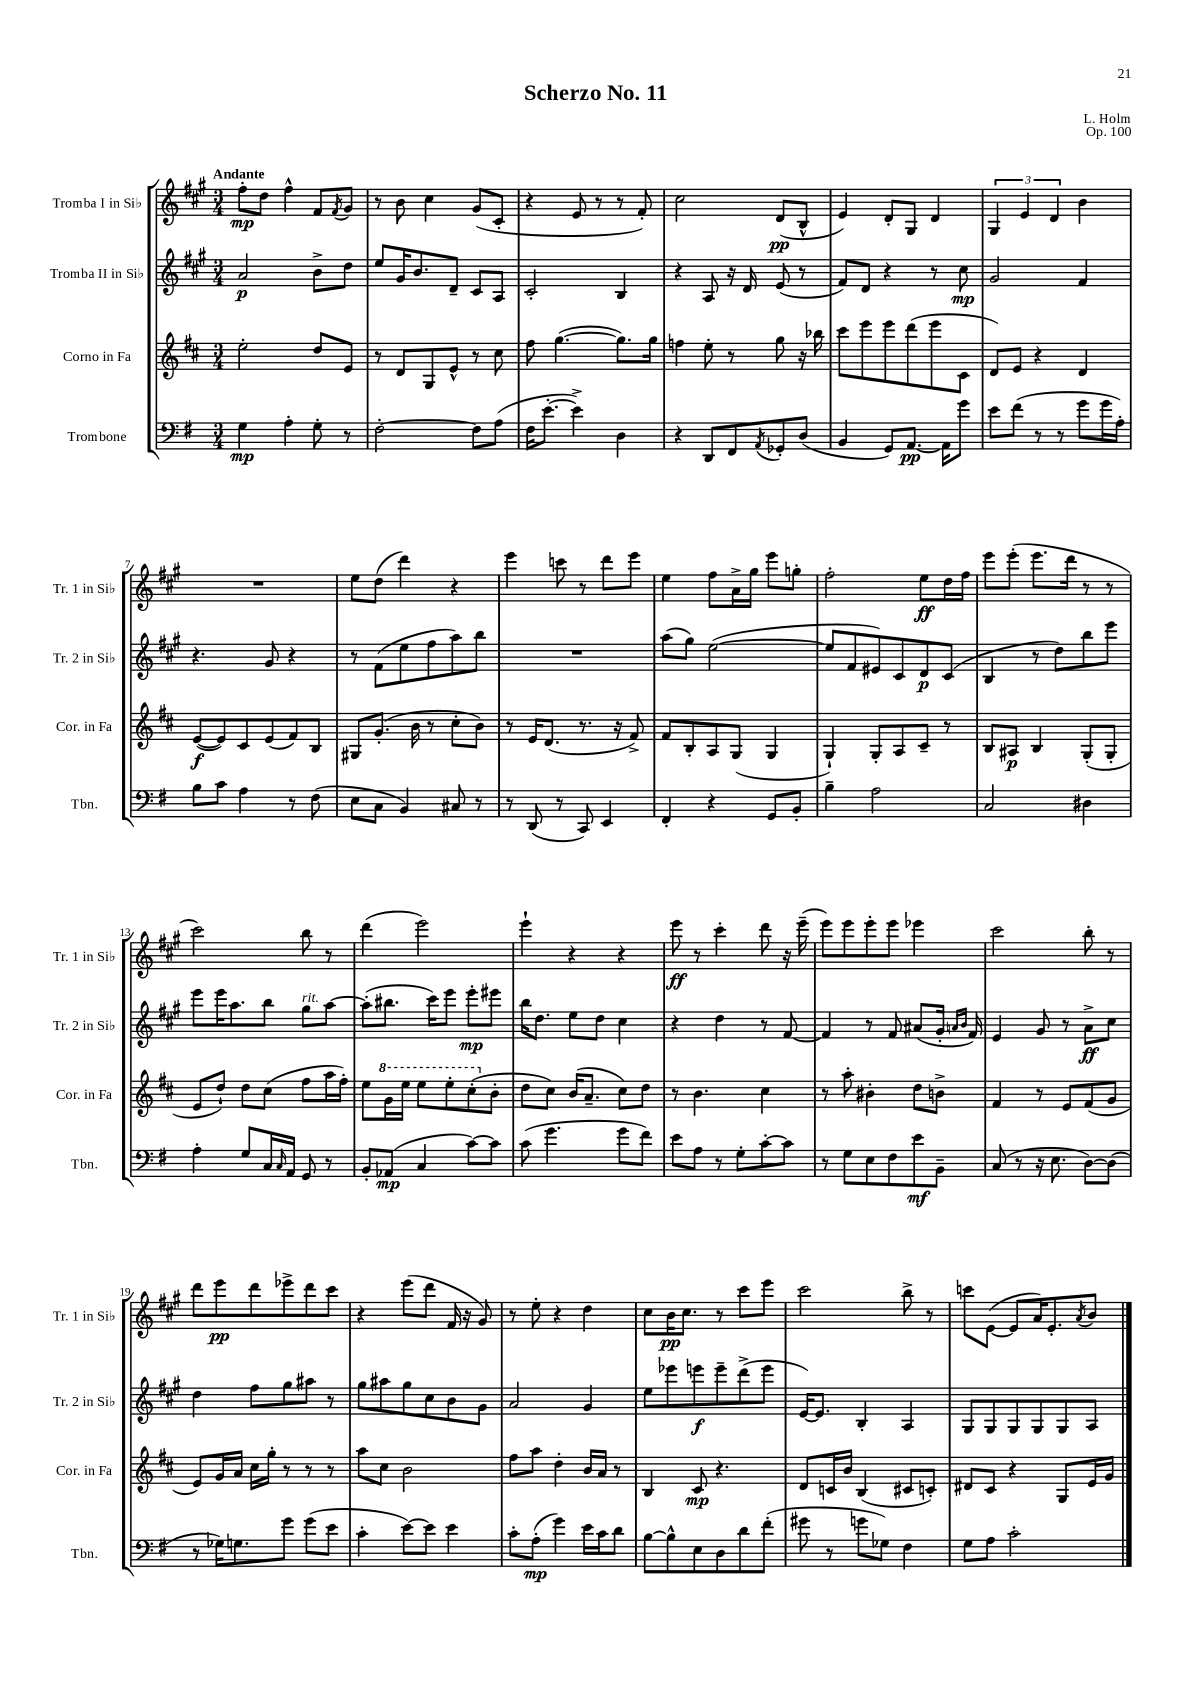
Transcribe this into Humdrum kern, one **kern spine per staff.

**kern	**dynam	**kern	**dynam	**kern	**dynam	**kern	**dynam
*part4	*part4	*part3	*part3	*part2	*part2	*part1	*part1
*staff4	*staff4	*staff3	*staff3	*staff2	*staff2	*staff1	*staff1
*I"Trombone	*	*I"Corno in Fa	*	*I"Tromba II in Si♭	*	*I"Tromba I in Si♭	*
*I'Tbn.	*	*I'Cor. in Fa	*	*I'Tr. 2 in Si♭	*	*I'Tr. 1 in Si♭	*
*clefF4	*	*clefG2	*	*clefG2	*	*clefG2	*
*k[f#]	*	*k[f#c#]	*	*k[f#c#g#]	*	*k[f#c#g#]	*
*M3/4	*	*M3/4	*	*M3/4	*	*M3/4	*
=1	=1	=1	=1	=1	=1	=1	=1
!	!	!	!	!	!	!LO:TX:a:B:t=Andante	!
4G\	mp	2ee'\	.	2a/	p	8ff#'\L	mp
.	.	.	.	.	.	8dd\J	.
4A'\	.	.	.	.	.	4ff#^^\	.
8G'\	.	8dd/L	.	8b^\L	.	8f#/L	.
.	.	.	.	.	.	8qf#/	.
8r	.	8e/J	.	8dd\J	.	8g#/J	.
=2	=2	=2	=2	=2	=2	=2	=2
[2F#'\	.	8r	.	8ee/L	.	8r	.
.	.	8d/L	.	16g#/K	.	8b\	.
.	.	.	.	8.b/	.	.	.
.	.	8G/	.	.	.	4cc#\	.
.	.	8e^^/J	.	8d~/J	.	.	.
8F#\L]	.	8r	.	8c#/L	.	(8g#/L	.
(8A\J	.	8cc#\	.	8A/J	.	8c#'/J	.
=3	=3	=3	=3	=3	=3	=3	=3
16F#\KL	.	8ff#\	.	2c#'/	.	4r	.
[8.e'\J	.	.	.	.	.	.	.
.	.	([4.gg\	.	.	.	.	.
4e^\])	.	.	.	.	.	8e/	.
.	.	.	.	.	.	8r	.
4D\	.	8.gg\L])	.	4B/	.	8r	.
.	.	.	.	.	.	8f#'/)	.
.	.	16gg\Jk	.	.	.	.	.
=4	=4	=4	=4	=4	=4	=4	=4
4r	.	4ffn\	.	4r	.	2cc#\	.
8DD/L	.	8ee'\	.	8A/	.	.	.
8FF#/	.	8r	.	16r	.	.	.
.	.	.	.	16d/	.	.	.
8qAA/	.	.	.	.	.	.	.
8GG-X'/	.	8gg\	.	(8e/	.	(8d/L	pp
(8D/J	.	16r	.	8r	.	8B^^/J	.
.	.	16bb-X\	.	.	.	.	.
=5	=5	=5	=5	=5	=5	=5	=5
4BB/	.	8ccc#\L	.	8f#/L)	.	4e/)	.
.	.	8eee\	.	8d/J	.	.	.
8GG/L)	.	8eee\	.	4r	.	8d'/L	.
[8.AA/J	pp	(8ddd\	.	.	.	8G#/J	.
.	.	8eee\	.	8r	.	4d/	.
16AA\KL]	.	.	.	.	.	.	.
8g\J	.	8c#\J	.	8cc#\	mp	.	.
=6	=6	=6	=6	=6	=6	=6	=6
8e\L	.	8d/L)	.	2g#/	.	6G#/	.
(8f#\J	.	8e/J	.	.	.	.	.
.	.	.	.	.	.	6e/	.
8r	.	4r	.	.	.	.	.
.	.	.	.	.	.	6d/	.
8r	.	.	.	.	.	.	.
8g\L	.	4d/	.	4f#/	.	4b\	.
16g\L	.	.	.	.	.	.	.
16A'\JJ)	.	.	.	.	.	.	.
!!LO:LB:g=z
=7	=7	=7	=7	=7	=7	=7	=7
8B\L	.	([8e/L	f	4.r	.	2.r	.
8c\J	.	8e/])	.	.	.	.	.
4A\	.	8c#/	.	.	.	.	.
.	.	(8e/	.	8g#/	.	.	.
8r	.	8f#/)	.	4r	.	.	.
(8F#\	.	8B/J	.	.	.	.	.
=8	=8	=8	=8	=8	=8	=8	=8
8E\L	.	8G#X/L	.	8r	.	8ee\L	.
8C\J	.	(8.g'/J	.	(8f#\L	.	(8dd\J	.
4BB/)	.	.	.	8ee\	.	4ddd\)	.
.	.	16b\	.	.	.	.	.
.	.	8r	.	8ff#\	.	.	.
8C#X/	.	8cc#'\L	.	8aa\)	.	4r	.
8r	.	8b\J)	.	8bb\J	.	.	.
=9	=9	=9	=9	=9	=9	=9	=9
8r	.	8r	.	2.r	.	4eee\	.
(8DD/	.	16e/KL	.	.	.	.	.
.	.	(8.d/J	.	.	.	.	.
8r	.	.	.	.	.	8cccn\	.
8CC/)	.	8.r	.	.	.	8r	.
4EE/	.	.	.	.	.	8ddd\L	.
.	.	16r	.	.	.	.	.
.	.	8f#^/)	.	.	.	8eee\J	.
=10	=10	=10	=10	=10	=10	=10	=10
4FF#'/	.	8f#/L	.	(8aa\L	.	4ee\	.
.	.	8B'/	.	8gg#\J)	.	.	.
4r	.	8A/	.	([2ee\	.	8ff#\L	.
.	.	(8G/J	.	.	.	16a^\L	.
.	.	.	.	.	.	16gg#\JJ	.
8GG/L	.	4G/	.	.	.	8eee\L	.
8BB'/J	.	.	.	.	.	8ggn'\J	.
=11	=11	=11	=11	=11	=11	=11	=11
4B~\	.	4G`/)	.	8ee/L]	.	2ff#'\	.
.	.	.	.	8f#/	.	.	.
2A\	.	8G'/L	.	8e#X/)	.	.	.
.	.	8A/	.	8c#/	.	.	.
.	.	8c#~/J	.	8d/	p	8ee\L	ff
.	.	8r	.	(8c#/J	.	16dd\L	.
.	.	.	.	.	.	16ff#\JJ	.
=12	=12	=12	=12	=12	=12	=12	=12
2C/	.	8B/L	.	4B/	.	8eee\L	.
.	.	8A#X/J	p	.	.	(8eee'\J	.
.	.	4B/	.	8r	.	8.eee\L	.
.	.	.	.	8dd\L)	.	.	.
.	.	.	.	.	.	16ddd\Jk	.
4D#X\	.	(8G'/L	.	8bb\	.	8r	.
.	.	8G'/J	.	8eee\J	.	8r	.
!!LO:LB:g=z
=13	=13	=13	=13	=13	=13	=13	=13
4A'\	.	8e/L	.	8eee\L	.	2ccc#\)	.
.	.	8dd`/J)	.	16eee\K	.	.	.
.	.	.	.	8.aa\	.	.	.
8G/L	.	8dd\L	.	.	.	.	.
16C/L	.	(8cc#\J	.	8bb\J	.	.	.
16qqC/	.	.	.	.	.	.	.
16AA/JJ	.	.	.	.	.	.	.
!	!	!	!	!LO:TX:a:i:t=rit.	!	!	!
8GG/	.	8ff#\L	.	8gg#\L	.	8bb\	.
8r	.	16aa\L	.	[8aa\J	.	8r	.
.	.	16ff#'\JJ)	.	.	.	.	.
=14	=14	=14	=14	=14	=14	=14	=14
8BB'/L	.	8ee\L	.	(8aa'\L]	.	(4ddd\	.
*	*	*8va	*	*	*	*	*
(8AA-X/J	mp	16gg\L	.	8.bb#X\J	.	.	.
.	.	16eee\JJ	.	.	.	.	.
4C/	.	8eee\L	.	.	.	2eee\)	.
.	.	.	.	16ccc#\KL)	.	.	.
.	.	8eee'\	.	8eee\J	.	.	.
[8c\L)	.	(8ccc#'\	.	8eee'\L	mp	.	.
*	*	*X8va	*	*	*	*	*
8c\J]	.	8b'\J	.	8eee#X\J	.	.	.
=15	=15	=15	=15	=15	=15	=15	=15
(8c\	.	8dd\L	.	16bb\KL	.	4eee`\	.
.	.	.	.	8.dd\J	.	.	.
4.g\	.	8cc#\J)	.	.	.	.	.
.	.	(16b/KL	.	8ee\L	.	4r	.
.	.	8.a~/J	.	.	.	.	.
.	.	.	.	8dd\J	.	.	.
8g\L	.	8cc#\L)	.	4cc#\	.	4r	.
8f#\J)	.	8dd\J	.	.	.	.	.
=16	=16	=16	=16	=16	=16	=16	=16
8e\L	.	8r	.	4r	.	8eee\	ff
8A\J	.	4.b\	.	.	.	8r	.
8r	.	.	.	4dd\	.	4ccc#'\	.
8G'\L	.	.	.	.	.	.	.
[8c'\	.	4cc#\	.	8r	.	8ddd\	.
8c\J]	.	.	.	[8f#/	.	16r	.
.	.	.	.	.	.	(16eee~\	.
=17	=17	=17	=17	=17	=17	=17	=17
8r	.	8r	.	4f#/]	.	8eee\L)	.
8G\L	.	8aa'\	.	.	.	8eee\	.
8E\	.	4b#X'\	.	8r	.	8eee'\	.
8F#\	.	.	.	8f#/	.	8eee\J	.
8e\	mf	8dd\L	.	(8a#X/L	.	4eee-X\	.
8BB~\J	.	8bn^\J	.	16g#'/Jk	.	.	.
.	.	.	.	16qqan/LL	.	.	.
.	.	.	.	16qqb/JJ	.	.	.
.	.	.	.	16f#/)	.	.	.
=18	=18	=18	=18	=18	=18	=18	=18
(8C/	.	4f#/	.	4e/	.	2ccc#\	.
8r	.	.	.	.	.	.	.
16r	.	8r	.	8g#/	.	.	.
8.E\	.	.	.	.	.	.	.
.	.	8e/L	.	8r	.	.	.
[8D\L)	.	(8f#/	.	8a^\L	ff	8bb'\	.
(8D\J]	.	8g/J	.	8cc#\J	.	8r	.
!!LO:LB:g=z
=19	=19	=19	=19	=19	=19	=19	=19
8r	.	8e/L)	.	4dd\	.	8ddd\L	.
16G-X\KL)	.	16g/L	.	.	.	8eee\	pp
8.Gn\	.	16a/JJ	.	.	.	.	.
.	.	16cc#\LL	.	8ff#\L	.	8ddd\	.
.	.	16gg'\JJ	.	.	.	.	.
8g\J	.	8r	.	8gg#\	.	8eee-X^\	.
(8g\L	.	8r	.	8aa#X\J	.	8ddd\	.
8e\J	.	8r	.	8r	.	8ccc#\J	.
=20	=20	=20	=20	=20	=20	=20	=20
4c'\	.	8aa\L	.	8gg#\L	.	4r	.
.	.	8cc#\J	.	8aa#X\	.	.	.
[8e\L)	.	2b\	.	8gg#\	.	(8eee\L	.
8e\J]	.	.	.	8cc#\	.	8ddd\J	.
4e\	.	.	.	8b\	.	16f#/	.
.	.	.	.	.	.	16r	.
.	.	.	.	8g#\J	.	8g#/)	.
=21	=21	=21	=21	=21	=21	=21	=21
8c'\L	.	8ff#\L	.	2a/	.	8r	.
(8A'\J	mp	8aa\J	.	.	.	8ee'\	.
4g\)	.	4dd'\	.	.	.	4r	.
16e\LL	.	16b/LL	.	4g#/	.	4dd\	.
16c\J	.	16a/JJ	.	.	.	.	.
8d\J	.	8r	.	.	.	.	.
=22	=22	=22	=22	=22	=22	=22	=22
[8B\L	.	4B/	.	8ee\L	.	8cc#\L	.
8B^^\]	.	.	.	8eee-X\	.	16b\K	pp
.	.	.	.	.	.	8.cc#\J	.
8E\	.	8c#/	mp	8eeen\	f	.	.
8D\	.	4.r	.	8eee~\	.	8r	.
8d\	.	.	.	(8ddd^\	.	8ccc#\L	.
(8f#'\J	.	.	.	8eee\J	.	8eee\J	.
=23	=23	=23	=23	=23	=23	=23	=23
8g#X\	.	8d/L	.	[16e/KL)	.	2ccc#\	.
.	.	.	.	8.e/J]	.	.	.
8r	.	16cn/L	.	.	.	.	.
.	.	16b/JJ	.	.	.	.	.
8gn\L	.	(4B/	.	4B'/	.	.	.
8G-X\J)	.	.	.	.	.	.	.
4F#\	.	8c#X/L	.	4A/	.	8bb^\	.
.	.	8cn'/J)	.	.	.	8r	.
=24	=24	=24	=24	=24	=24	=24	=24
8G\L	.	8d#X/L	.	8G#/L	.	8cccn\L	.
8A\J	.	8c#/J	.	8G#/	.	([8e\J	.
2c'\	.	4r	.	8G#/	.	8e/L]	.
.	.	.	.	8G#/	.	16a/K)	.
.	.	.	.	.	.	8.e'/	.
.	.	8G/L	.	8G#/	.	.	.
.	.	.	.	.	.	8qa/	.
.	.	16e/L	.	8A/J	.	8b/J	.
.	.	16g/JJ	.	.	.	.	.
==	==	==	==	==	==	==	==
*-	*-	*-	*-	*-	*-	*-	*-
